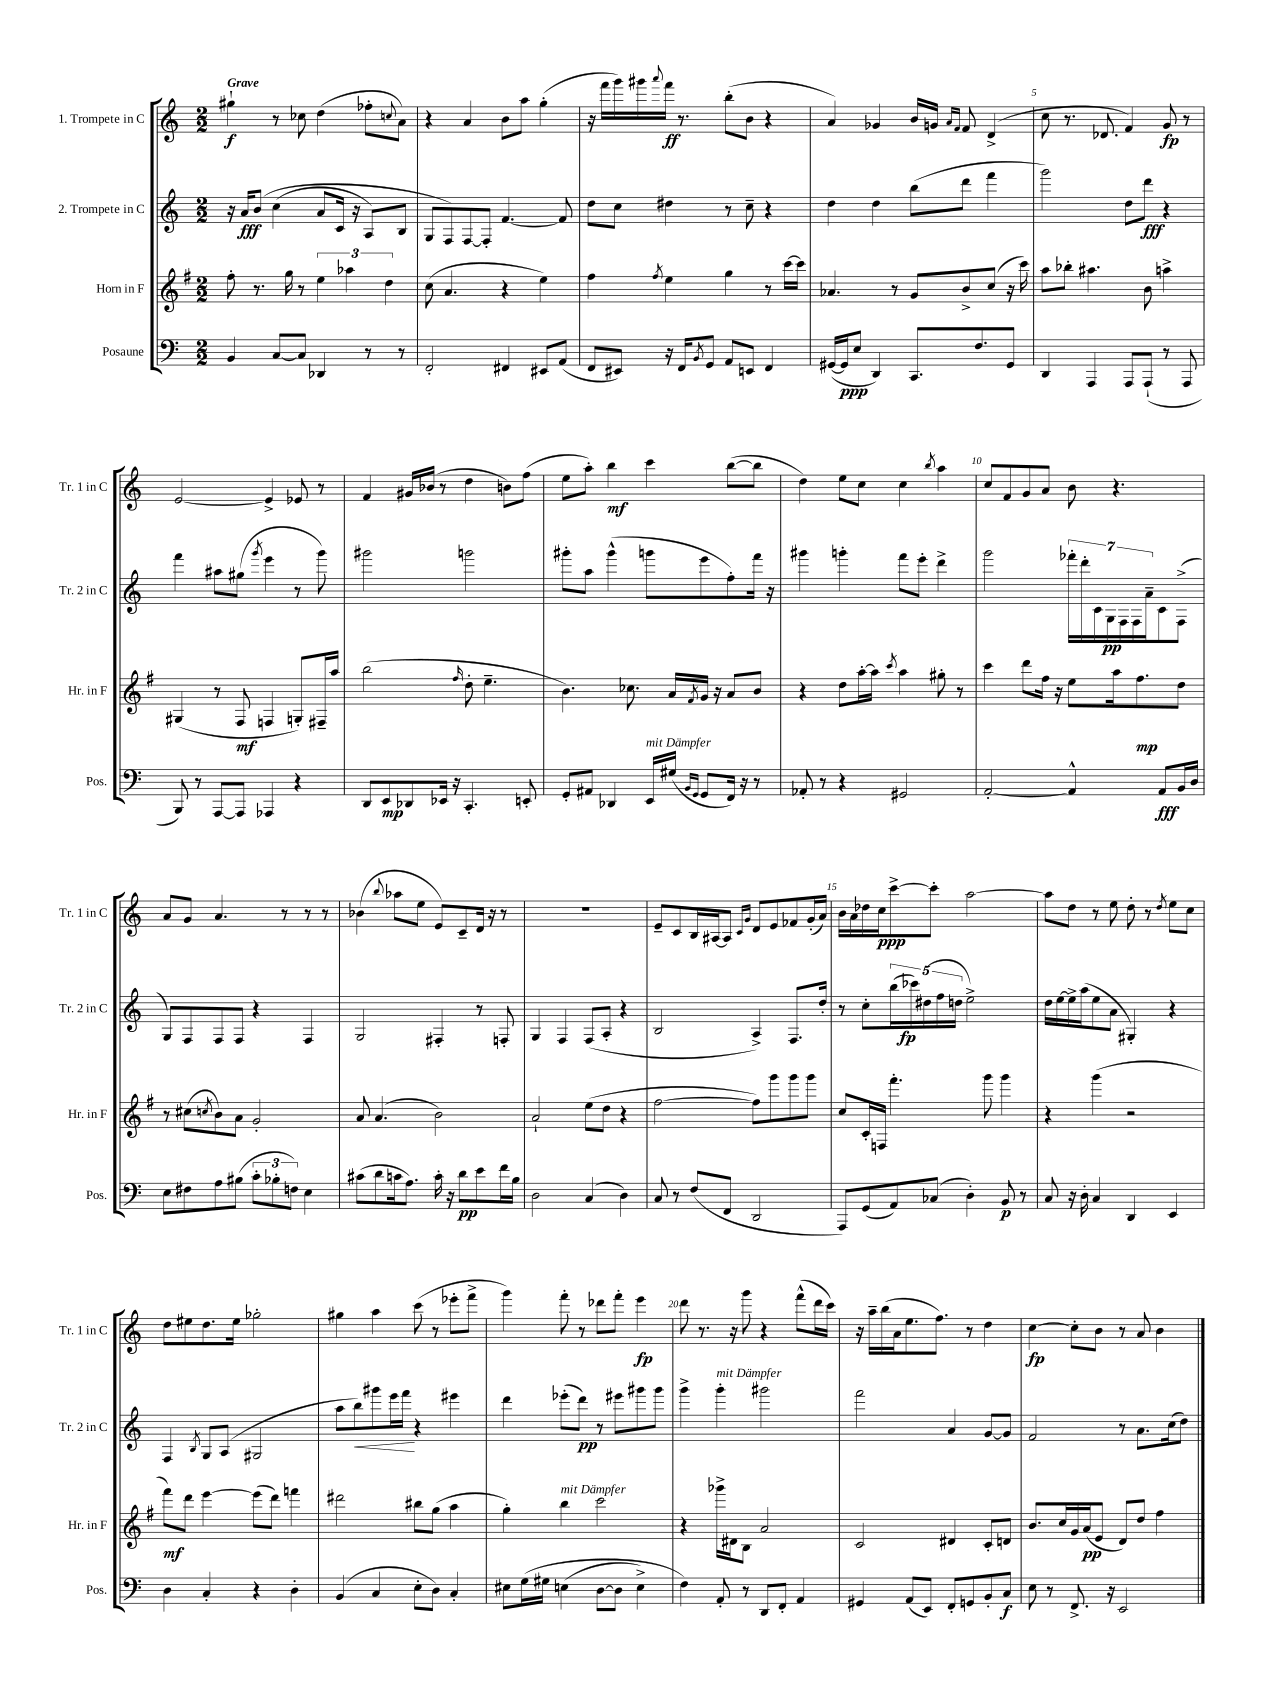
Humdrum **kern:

**kern	**dynam	**kern	**dynam	**kern	**dynam	**kern	**dynam
*part4	*part4	*part3	*part3	*part2	*part2	*part1	*part1
*staff4	*staff4	*staff3	*staff3	*staff2	*staff2	*staff1	*staff1
*I"Posaune	*	*I"Horn in F	*	*I"2. Trompete in C	*	*I"1. Trompete in C	*
*I'Pos.	*	*I'Hr. in F	*	*I'Tr. 2 in C	*	*I'Tr. 1 in C	*
*clefF4	*	*clefG2	*	*clefG2	*	*clefG2	*
*k[]	*	*k[f#]	*	*k[]	*	*k[]	*
*M2/2	*	*M2/2	*	*M2/2	*	*M2/2	*
=1	=1	=1	=1	=1	=1	=1	=1
!	!	!	!	!	!	!LO:TX:a:B:t=Grave	!
4BB/	.	8ff#'\	.	16r	.	4gg#X`\	f
.	.	.	.	16a/KL	fff	.	.
.	.	8.r	.	(8b/J	.	.	.
[8C/L	.	.	.	(4cc\	.	8r	.
.	.	16gg\	.	.	.	.	.
8C/J]	.	8r	.	.	.	8cc-X\	.
4DD-X/	.	6ee\	.	8a/L	.	(4dd\	.
.	.	.	.	16c/Jk	.	.	.
.	.	6aa-X\	.	.	.	.	.
.	.	.	.	16r	.	.	.
8r	.	.	.	8A/L)	.	8ff-X'\L	.
.	.	6dd\	.	.	.	.	.
.	.	.	.	.	.	8qqccn/	.
8r	.	.	.	8B/J	.	8a\J)	.
=2	=2	=2	=2	=2	=2	=2	=2
2FF'/	.	(8cc\	.	8G/L	.	4r	.
.	.	4.a/	.	8F/)	.	.	.
.	.	.	.	[8F/	.	4a/	.
.	.	.	.	8F'/J]	.	.	.
4FF#X/	.	4r	.	[4.f/	.	8b\L	.
.	.	.	.	.	.	8aa\J	.
8EE#X/L	.	4ee\)	.	.	.	(4gg'\	.
(8AA/J	.	.	.	8f/]	.	.	.
=3	=3	=3	=3	=3	=3	=3	=3
8FF/L	.	4ff#\	.	8dd\L	.	16r	.
.	.	.	.	.	.	16fff\LL	.
8EE#X/J)	.	.	.	8cc\J	.	16ggg\)	.
.	.	.	.	.	.	16ggg#X\	.
.	.	8qff#/	.	.	.	8qqaaa/	.
16r	.	4ee\	.	4dd#X\	.	16fff\JJ	ff
16FF/KL	.	.	.	.	.	8.r	.
8qBB/	.	.	.	.	.	.	.
8GG/J	.	.	.	.	.	.	.
8AA/L	.	4gg\	.	8r	.	(8bb'\L	.
8EEn/J	.	.	.	8cc~\	.	8b\J	.
4FF/	.	8r	.	4r	.	4r	.
.	.	[16ccc\LL	.	.	.	.	.
.	.	16ccc\JJ]	.	.	.	.	.
=4	=4	=4	=4	=4	=4	=4	=4
([16GG#X/LL	.	4.a-X/	.	4dd\	.	4a/)	.
16GG#/J]	ppp	.	.	.	.	.	.
8E/J	.	.	.	.	.	.	.
4DD/)	.	.	.	4dd\	.	4g-X/	.
.	.	8r	.	.	.	.	.
8.CC/L	.	8g/L	.	(8bb\L	.	16b/LL	.
.	.	.	.	.	.	16gn/JJ	.
.	.	.	.	.	.	16qqa/LL	.
.	.	.	.	.	.	16qqf/JJ	.
.	.	8b^/	.	8ddd\J	.	8f/	.
8.F/	.	.	.	.	.	.	.
.	.	(8cc/J	.	4fff\	.	(4d^/	.
8GG#/J	.	16r	.	.	.	.	.
.	.	16ccc\)	.	.	.	.	.
=5	=5	=5	=5	=5	=5	=5	=5
4DD/	.	8aa\L	.	2ggg\)	.	8cc\	.
.	.	8bb-X'\J	.	.	.	8.r	.
4AAA/	.	4.aa#X\	.	.	.	.	.
.	.	.	.	.	.	8.d-X/	.
8AAA/L	.	.	.	8dd\L	.	4f/)	.
(8AAA`/J	.	8b\	.	8ddd\J	fff	.	.
8r	.	4aan^\	.	4r	.	8g/	fp
8AAA/	.	.	.	.	.	8r	.
!!LO:LB:g=z
=6	=6	=6	=6	=6	=6	=6	=6
8BBB/)	.	(4G#X/	.	4fff\	.	[2e/	.
8r	.	.	.	.	.	.	.
[8AAA/L	.	8r	.	8aa#X\L	.	.	.
8AAA/J]	.	8F#/	mf	(8gg#X\J	.	.	.
.	.	.	.	8qggg/	.	.	.
4AAA-X/	.	4Fn/	.	4eee\	.	4e^/]	.
4r	.	8Gn'/L)	.	8r	.	8e-X/	.
.	.	16F#X~/L	.	8ggg\)	.	8r	.
.	.	16aa/JJ	.	.	.	.	.
=7	=7	=7	=7	=7	=7	=7	=7
8DD/L	.	(2bb\	.	2ggg#X\	.	4f/	.
8EE/	mp	.	.	.	.	.	.
8DD-X/	.	.	.	.	.	16g#X/LL	.
.	.	.	.	.	.	(16b-X/JJ	.
16EE-X/Jk	.	.	.	.	.	8r	.
16r	.	.	.	.	.	.	.
.	.	16qqff#/	.	.	.	.	.
4.CC'/	.	8dd'\	.	2gggn\	.	4dd\	.
.	.	4.ee~\	.	.	.	.	.
.	.	.	.	.	.	8bn\L)	.
8EEn'/	.	.	.	.	.	(8ff\J	.
=8	=8	=8	=8	=8	=8	=8	=8
8GG'/L	.	4.b\)	.	8ggg#X'\L	.	8ee\L	.
8AA#X/J	.	.	.	8aa\J	.	8aa'\J)	.
4DD-X/	.	.	.	(4ggg#^^\	.	4bb\	mf
.	.	8.cc-X\	.	.	.	.	.
!LO:TX:a:i:t=mit Dämpfer	!	!	!	!	!	!	!
16EE/LL	.	.	.	8gggn\L	.	4ccc\	.
(16G#X/JJ	.	16a/LL	.	.	.	.	.
16qqBB/LL	.	.	.	.	.	.	.
16qqGG/JJ	.	8qf#/	.	.	.	.	.
8GG/L	.	16g/JJ	.	8eee\	.	.	.
.	.	16r	.	.	.	.	.
16FF/Jk)	.	8a/L	.	8ff'\)	.	([8bb\L	.
16r	.	.	.	.	.	.	.
8r	.	8b/J	.	16fff\Jk	.	8bb\J]	.
.	.	.	.	16r	.	.	.
=9	=9	=9	=9	=9	=9	=9	=9
8AA-X'/	.	4r	.	4ggg#X\	.	4dd\)	.
8r	.	.	.	.	.	.	.
4r	.	8dd\L	.	4gggn'\	.	8ee\L	.
.	.	[16aa'\L	.	.	.	8cc\J	.
.	.	16aa\JJ]	.	.	.	.	.
.	.	8qccc/	.	.	.	.	.
2GG#X/	.	4aa\	.	8fff\L	.	4cc\	.
.	.	.	.	8eee'\J	.	.	.
.	.	.	.	.	.	8qbb/	.
.	.	8gg#X'\	.	4ddd^\	.	4aa\	.
.	.	8r	.	.	.	.	.
=10	=10	=10	=10	=10	=10	=10	=10
[2AA'/	.	4ccc\	.	2ggg\	.	8cc/L	.
.	.	.	.	.	.	8f/	.
.	.	8ddd\L	.	.	.	8g/	.
.	.	16ff#\Jk	.	.	.	8a/J	.
.	.	16r	.	.	.	.	.
4AA^^/]	.	8ee\L	.	28fff-X'\LL	.	8b\	.
.	.	.	.	28ddd'\	.	.	.
.	.	.	.	28c\	.	.	.
.	.	.	.	28G\	pp	.	.
.	.	16aa\k	.	.	.	4.r	.
.	.	.	.	28F\	.	.	.
.	.	.	.	28F\	.	.	.
.	.	8.ff#\	mp	.	.	.	.
.	.	.	.	28a~\J	.	.	.
8AA/L	fff	.	.	8c\	.	.	.
16BB/L	.	8dd\J	.	(8F^\J	.	.	.
16D/JJ	.	.	.	.	.	.	.
!!LO:LB:g=z
=11	=11	=11	=11	=11	=11	=11	=11
8E\L	.	8r	.	8G/L)	.	8a/L	.
8F#X\	.	(8cc#X\L	.	8F/	.	8g/J	.
.	.	8qccn/	.	.	.	.	.
8A\	.	8b\)	.	8F/	.	4.a/	.
(8B#X\J	.	8a\J	.	8F/J	.	.	.
12c'\L	.	2g'/	.	4r	.	.	.
12B-X'\	.	.	.	.	.	.	.
.	.	.	.	.	.	8r	.
12Fn\J)	.	.	.	.	.	.	.
4E\	.	.	.	4F/	.	8r	.
.	.	.	.	.	.	8r	.
=12	=12	=12	=12	=12	=12	=12	=12
(8c#X\L	.	8a/	.	2G/	.	(4b-X\	.
8d\	.	(4.a/	.	.	.	.	.
.	.	.	.	.	.	8qqbb/	.
16cn\k	.	.	.	.	.	8aa-X\L	.
8.A\J)	.	.	.	.	.	.	.
.	.	.	.	.	.	8ee\J	.
16c'\	.	2b\)	.	4F#X'/	.	8e/L)	.
16r	.	.	.	.	.	.	.
8d\L	pp	.	.	.	.	8c~/	.
8e\	.	.	.	8r	.	16d/Jk	.
.	.	.	.	.	.	16r	.
16f\L	.	.	.	8Fn'/	.	8r	.
16B\JJ	.	.	.	.	.	.	.
=13	=13	=13	=13	=13	=13	=13	=13
2D\	.	2a`/	.	4G/	.	1r	.
.	.	.	.	4F/	.	.	.
(4C/	.	(8ee\L	.	(8F/L	.	.	.
.	.	8dd\J	.	8A'/J	.	.	.
4D\)	.	4r	.	4r	.	.	.
=14	=14	=14	=14	=14	=14	=14	=14
8C/	.	[2ff#\	.	2B/	.	8e~/L	.
8r	.	.	.	.	.	8c/	.
(8F/L	.	.	.	.	.	16B/L	.
.	.	.	.	.	.	[16A#X/J	.
8FF/J	.	.	.	.	.	8A#/J]	.
.	.	.	.	.	.	16qqc/LL	.
.	.	.	.	.	.	16qqg/JJ	.
2DD/	.	8ff#\L])	.	4A^/)	.	8d/L	.
.	.	8ggg\	.	.	.	8e/	.
.	.	8ggg\	.	8.F/L	.	8f-X/	.
.	.	8ggg\J	.	.	.	(16g'/L	.
.	.	.	.	16dd'/Jk	.	16a/JJ)	.
=15	=15	=15	=15	=15	=15	=15	=15
8AAA/L)	.	8cc/L	.	8r	.	16b\LL	.
.	.	.	.	.	.	16a\	.
(8GG/	.	16c'/L	.	8cc'\L	.	16dd-X\	.
.	.	16Fn/JJ	.	.	.	16cc\J	ppp
8AA/)	.	4.fff#'\	.	(20bb\L	.	[8ccc^\	.
.	.	.	.	20ccc-X\)	fp	.	.
.	.	.	.	(20dd#X\	.	.	.
(8C-X/J	.	.	.	.	.	8ccc'\J]	.
.	.	.	.	20ff\	.	.	.
.	.	.	.	20ddn\JJ	.	.	.
4D'\)	.	.	.	2ee^\)	.	[2aa\	.
.	.	8ggg\	.	.	.	.	.
8BB/	p	4ggg\	.	.	.	.	.
8r	.	.	.	.	.	.	.
=16	=16	=16	=16	=16	=16	=16	=16
8C/	.	4r	.	16dd\LL	.	8aa\L]	.
.	.	.	.	[16ee\	.	.	.
16r	.	.	.	16ee^\]	.	8dd\J	.
16D'\	.	.	.	(16aa\J	.	.	.
4C/	.	(4ggg\	.	8ee\	.	8r	.
.	.	.	.	8a\J	.	8ee\	.
4DD/	.	2r	.	4G#X'/)	.	8dd'\	.
.	.	.	.	.	.	8r	.
.	.	.	.	.	.	8qdd/	.
4EE/	.	.	.	4r	.	8ee\L	.
.	.	.	.	.	.	8cc\J	.
!!LO:LB:g=z
=17	=17	=17	=17	=17	=17	=17	=17
4D\	.	8fff#\L)	mf	4F/	.	8dd\L	.
.	.	8ddd\J	.	.	.	8ee#X\	.
.	.	.	.	8qB/	.	.	.
4C'/	.	[4eee\	.	8G/L	.	8.dd\	.
.	.	.	.	(8A/J	.	.	.
.	.	.	.	.	.	16ee#\Jk	.
4r	.	(8eee\L]	.	2G#X/	.	2gg-X'\	.
.	.	8ddd\J)	.	.	.	.	.
4D'\	.	4fffn\	.	.	.	.	.
=18	=18	=18	=18	=18	=18	=18	=18
(4BB/	.	2ddd#X\	.	8aa\L	.	4gg#X\	.
!	!	!	!	!	!LO:HP:b	!	!
.	.	.	.	8bb\)	<	.	.
4C/	.	.	.	8ggg#X\	.	4aa\	.
.	.	.	.	16eee\L	.	.	.
.	.	.	.	16fff\JJ	.	.	.
8E'\L	.	8bb#X\L	.	4r	[	(8ccc\	.
8D\J)	.	(8gg\J	.	.	.	8r	.
4C'/	.	4aa\	.	4eee#X\	.	8eee-X'\L	.
.	.	.	.	.	.	8fff^\J	.
=19	=19	=19	=19	=19	=19	=19	=19
8E#X\L	.	4gg'\)	.	4ddd\	.	4ggg\)	.
(16G\L	.	.	.	.	.	.	.
16G#X\JJ	.	.	.	.	.	.	.
!	!	!LO:TX:a:i:t=mit Dämpfer	!	!	!	!	!
(4En\	.	4bb\	.	(8eee-X'\L	.	8fff'\	.
.	.	.	.	8ddd\J)	pp	8r	.
[8D\L	.	2ccc\	.	8r	.	8ddd-X\L	.
8D\J]	.	.	.	8eee#X\L	.	8fff'\J	.
4E^\)	.	.	.	8ggg#X\	.	4eee\	fp
.	.	.	.	8ggg#\J	.	.	.
=20	=20	=20	=20	=20	=20	=20	=20
4F\)	.	4r	.	4ggg^\	.	8ddd\	.
.	.	.	.	.	.	8.r	.
!	!	!	!	!LO:TX:a:i:t=mit Dämpfer	!	!	!
8AA'/	.	16ggg-X^\LL	.	4ggg'\	.	.	.
.	.	16d#X\J	.	.	.	16r	.
8r	.	8B\J	.	.	.	8ggg\	.
8DD/L	.	2a/	.	2ggg#X\	.	4r	.
8FF'/J	.	.	.	.	.	.	.
4AA/	.	.	.	.	.	(8fff^^\L	.
.	.	.	.	.	.	16ddd\L	.
.	.	.	.	.	.	16ccc\JJ)	.
=21	=21	=21	=21	=21	=21	=21	=21
4GG#X/	.	2c/	.	2fff\	.	16r	.
.	.	.	.	.	.	16aa~\LL	.
.	.	.	.	.	.	(16bb\	.
.	.	.	.	.	.	16a\J	.
(8AA/L	.	.	.	.	.	8.ee\	.
8EE/J)	.	.	.	.	.	.	.
.	.	.	.	.	.	8.ff\J)	.
8FF'/L	.	4d#X/	.	4a/	.	.	.
8GGn/	.	.	.	.	.	8r	.
8BB'/	.	8c'/L	.	[8g/L	.	4dd\	.
8C/J	f	8dn/J	.	8g/J]	.	.	.
=22	=22	=22	=22	=22	=22	=22	=22
8E\	.	8.b/L	.	2f/	.	[4cc\	fp
8r	.	.	.	.	.	.	.
.	.	16cc/L	.	.	.	.	.
8.FF^/	.	16g/	.	.	.	8cc'\L]	.
.	.	(16a/J	pp	.	.	.	.
.	.	8e/J	.	.	.	8b\J	.
16r	.	.	.	.	.	.	.
2EE/	.	8d/L)	.	8r	.	8r	.
.	.	8dd/J	.	8.a\L	.	8a/	.
.	.	4ff#\	.	.	.	4b\	.
.	.	.	.	(16cc\k	.	.	.
.	.	.	.	8dd\J)	.	.	.
==	==	==	==	==	==	==	==
*-	*-	*-	*-	*-	*-	*-	*-
